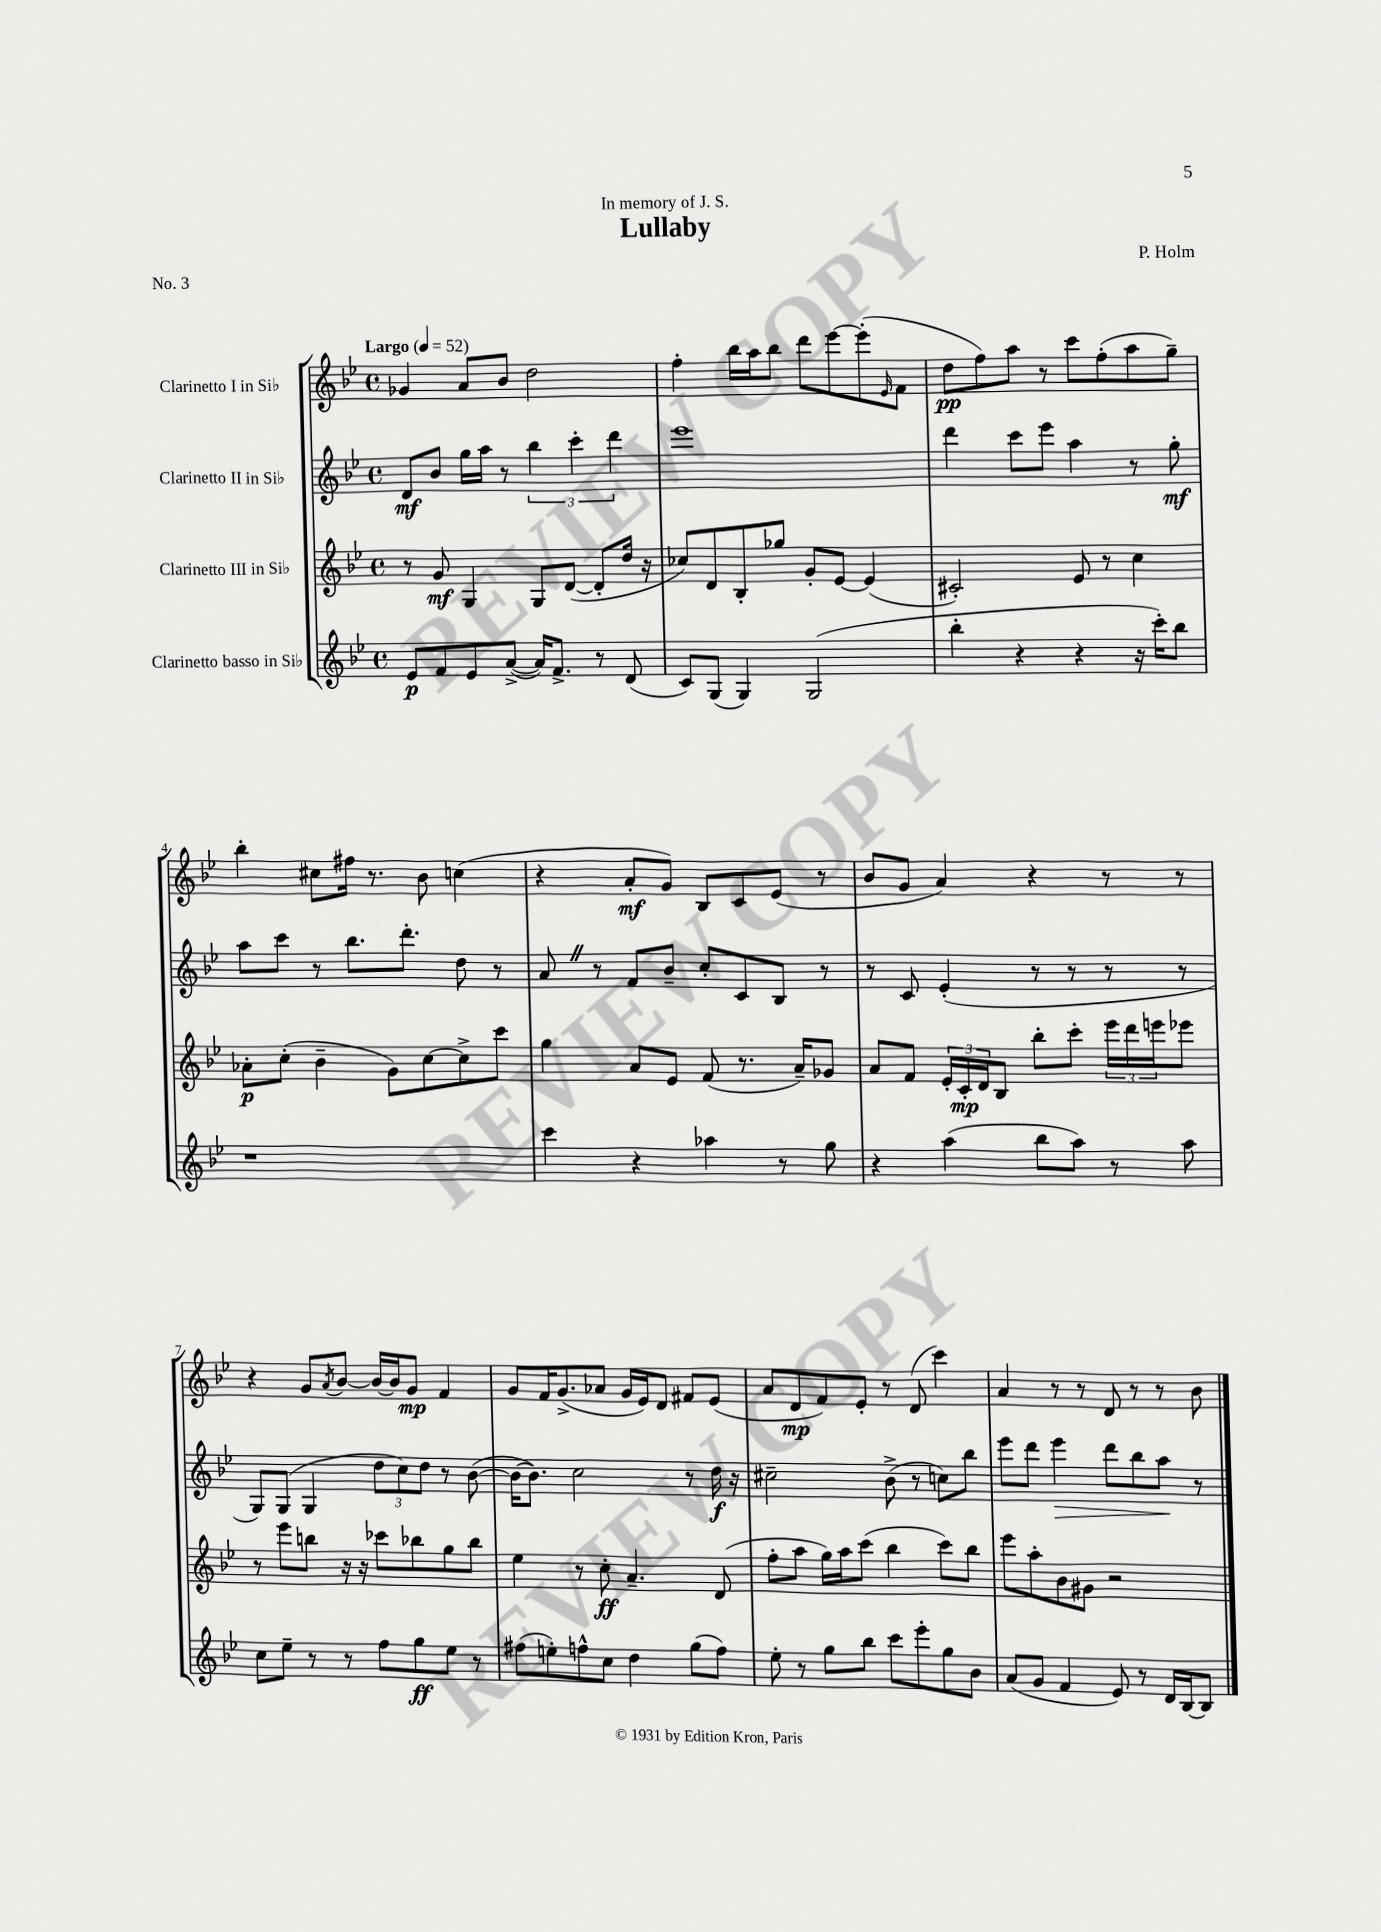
\header { title = "Lullaby" composer = "P. Holm" dedication = "In memory of J. S." piece = "No. 3" }
<<
\new StaffGroup <<
\new Staff = "s0" \with { instrumentName = "Clarinetto I in Sib" } {
    \clef treble \key bes \major \defaultTimeSignature \time 4/4 \tempo "Largo" 4 = 52
    ges'4 a'8 bes'8 d''2 |
    f''4-. bes''16 a''16 bes''8 d'''8 ees'''8~ ees'''8-.( \grace { ees'16 } f'8 |
    d''8\pp f''8) a''8 r8 c'''8 f''8-.( a''8 g''8--) |
    bes''4-. cis''8 fis''16 r8. bes'8 c''4( |
    r4 a'8-.\mf g'8) bes8 c'8 ees'8( r8 |
    bes'8 g'8 a'4) r4 r8 r8 |
    r4 g'8 \acciaccatura { a'8 } bes'8~ bes'16~ bes'16 g'8\mp f'4 |
    g'8 f'16 g'8.->( aes'8 g'16 ees'16) d'8 fis'8 ees'8( |
    a'8 d'8\mp f'8) ees'8-. r8 d'8( c'''4) |
    a'4 r8 r8 d'8 r8 r8 bes'8 \bar "|." |
}
\new Staff = "s1" \with { instrumentName = "Clarinetto II in Sib" } {
    \clef treble \key bes \major \defaultTimeSignature \time 4/4
    d'8\mf bes'8 g''16 a''16 r8 \tuplet 3/2 { bes''4 c'''4-. d'''4 } |
    ees'''1 |
    d'''4 c'''8 ees'''8 a''4 r8 g''8-.\mf |
    a''8 c'''8 r8 bes''8. d'''8.-. d''8 r8 |
    a'8 \once \override BreathingSign.text = \markup { \musicglyph "scripts.caesura.straight" } \breathe r8 f'8 bes'8-- c''8-. c'8 bes8 r8 |
    r8 c'8 ees'4-.( r8 r8 r8 r8 |
    g8) g8( g4 \tuplet 3/2 { d''8 c''8) d''8 } r8 bes'8~( |
    bes'16~ bes'8.) c''2 r8 d''16\f r16 |
    cis''2-- bes'8->( r8 c''8) bes''8 |
    ees'''8 d'''8 ees'''4\> d'''8 bes''8 a''8\! r8 \bar "|." |
}
\new Staff = "s2" \with { instrumentName = "Clarinetto III in Sib" } {
    \clef treble \key bes \major \defaultTimeSignature \time 4/4
    r8 g'8\mf g4 g8 d'8~( d'8-. d''16 r16 |
    ces''8) d'8 bes8-. ges''8 g'8-. ees'8~ ees'4( |
    cis'2-.) ees'8 r8 c''4 |
    aes'8-.\p c''8-.( bes'4-- g'8) c''8~ c''8-> c'''8 |
    g''4 a'8 ees'8 f'8( r8. a'16--) ges'8 |
    a'8 f'8 \tuplet 3/2 { ees'16-. c'16-.\mp d'16 } bes8 bes''8-. c'''8-. \tuplet 3/2 { ees'''16 d'''16 e'''16 } ees'''8 |
    r8 ees'''8 b''8 r16 r16 ces'''8 bes''8 g''8 bes''8 |
    ees''4 r8 c''8-.\ff a'4.-- d'8( |
    f''8-. a''8 g''16) a''16 c'''8( bes''4 c'''8) bes''8 |
    ees'''8 a''8-. bes'8 gis'8 r2 \bar "|." |
}
\new Staff = "s3" \with { instrumentName = "Clarinetto basso in Sib" } {
    \clef treble \key bes \major \defaultTimeSignature \time 4/4
    ees'8\p f'8 ees'8 a'8~->( a'16) f'8.-> r8 d'8( |
    c'8) g8( g4) g2( |
    bes''4-. r4 r4 r16 c'''16-.) bes''8 |
    r1 |
    c'''4 r4 aes''4 r8 g''8 |
    r4 a''4( bes''8 a''8) r8 a''8 |
    c''8 ees''8-- r8 r8 f''8 g''8\ff ees''8 r8 |
    fis''8( e''8-.) f''8-^ c''8 d''4 g''8( f''8) |
    ees''8-. r8 g''8 bes''8 c'''8 ees'''8-. g''8 bes'8 |
    a'8( g'8 f'4 ees'8) r8 d'16 bes16~ bes8 \bar "|." |
}
>>
>>
